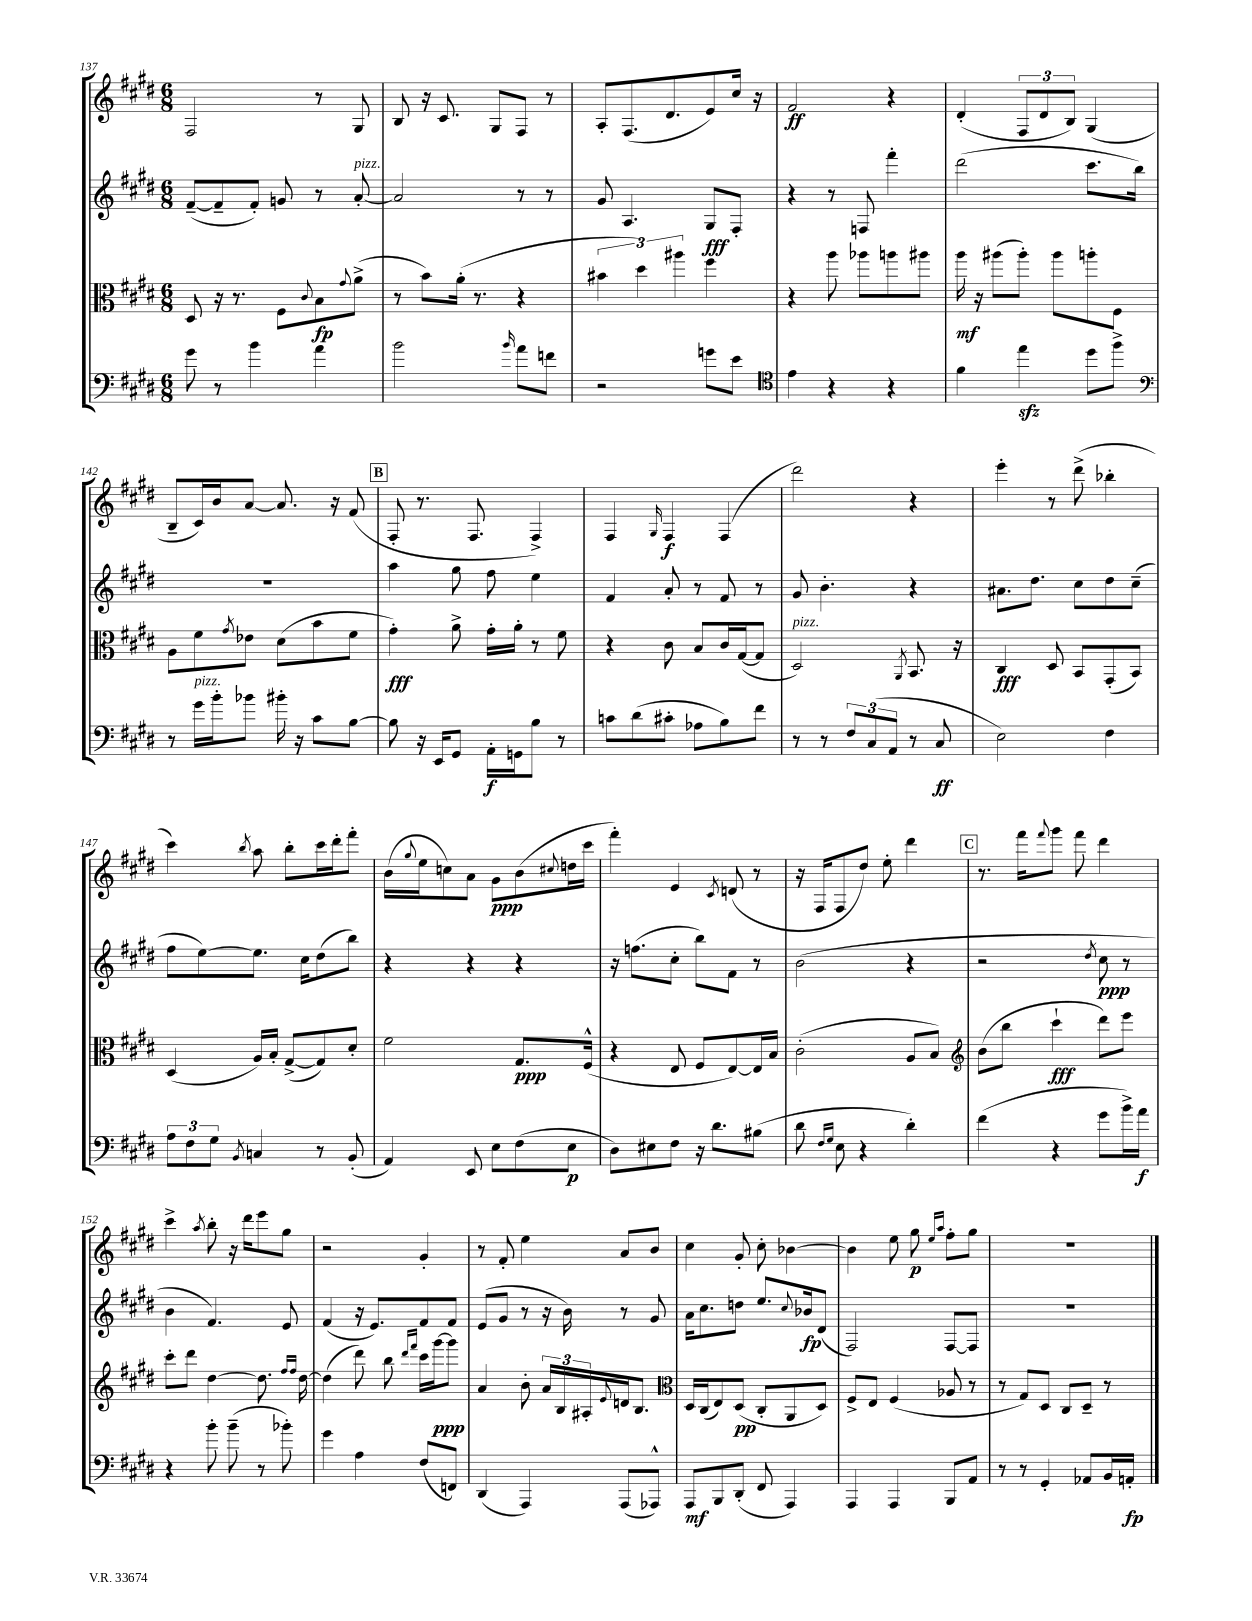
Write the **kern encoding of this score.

**kern	**kern	**kern	**kern
*staff4	*staff3	*staff2	*staff1
*clefF4	*clefC3	*clefG2	*clefG2
*k[f#c#g#d#]	*k[f#c#g#d#]	*k[f#c#g#d#]	*k[f#c#g#d#]
*M6/8	*M6/8	*M6/8	*M6/8
8g#\	8D#/	([8f#~/L	2F#/
8r	16r	8f#~/]	.
.	8.r	.	.
4b\	.	8f#'/J)	.
.	8F#\L	8g/	.
.	8qqc#/	.	.
4a\	8B\	8r	8r
.	8qqg#/	.	.
.	(8a^\J	[8a'/	8G#/
=	=	=	=
2b\	8r	2a/]	8B/
.	8b\L)	.	16r
.	.	.	8.c#/
.	(16a'\Jk	.	.
.	8.r	.	.
.	.	.	8G#/L
16qqb/	.	.	.
8a\L	4r	8r	8F#/J
8f\J	.	8r	8r
=	=	=	=
2r	6b#\	8g#/	8A'/L
.	.	4.A/	(8.F#/
.	6dd#\)	.	.
.	.	.	8.d#/
.	6aa#\	.	.
8g\L	4ff#\	8G#/L	8e/)
8e\J	.	8F#'/J	16cc#/Jk
.	.	.	16r
=	=	=	=
*clefC4	*	*	*
4e\	4r	4r	2f#/
4r	8aa\	8r	.
.	8aa-\L	8F/	.
4r	8aa\	4fff#'\	4r
.	8aa#\J	.	.
=	=	=	=
4f#\	16aa\	(2ddd#\	(4d#'/
.	16r	.	.
.	(8aa#\L	.	.
4ee\	8aa#'\J)	.	12F#/L
.	.	.	12d#/
.	8aa#\L	.	.
.	.	.	12B/J)
8dd#\L	8aa'\	8.ccc#\L	(4G#/
8ff#^\J	8F#\J	.	.
.	.	16bb\Jk)	.
=	=	=	=
*clefF4	*	*	*
8r	8A\L	2.r	8B~/L
16g#\LL	8f#\	.	16c#/L)
16b'\J	.	.	16b/J
.	8qg#/	.	.
8b-\J	8e-\J	.	[8a/J
16b#'\	(8d#\L	.	8.a/]
16r	.	.	.
8c#\L	8b\	.	.
.	.	.	16r
[8B\J	8f#\J	.	(8f#/
=	=	=	=
8B\]	4g#'\)	4aa\	8F#'/
16r	.	.	8.r
16EE/LK	.	.	.
8GG#/J	8a^\	8gg#\	.
.	.	.	8.F#/
16AA'\LL	16g#'\LL	8ff#\	.
16GG\J	16a'\JJ	.	.
8B\J	8r	4ee\	4F#^/)
8r	8f#\	.	.
=	=	=	=
8c\L	4r	4f#/	4F#/
(8d#\	.	.	.
.	.	.	16qqG#/
8c#'\J	8c#\	8a'/	4F#/
8A-\L	8B/L	8r	.
8B\)	16c#/L	8f#/	(4F#/
.	([16G#/J	.	.
8f#\J	8G#/]J	8r	.
=	=	=	=
8r	2D#/)	8g#/	2ddd#\)
8r	.	4.b'\	.
12F#/L	.	.	.
(12C#/	.	.	.
12AA/J	.	.	.
.	8qAA/	.	.
8r	8.BB/	4r	4r
8C#/	.	.	.
.	16r	.	.
=	=	=	=
2E\)	4C#/	8.a#\L	4eee'\
.	.	8.dd#\J	.
.	8D#/	.	8r
.	8BB/L	8cc#\L	(8ddd#^\
4F#\	(8GG#'/	8dd#\	4bb-'\
.	8BB/J)	(8cc#~\J	.
=	=	=	=
12A\L	(4D#/	8ff#\L	4ccc#\)
12F#\	.	.	.
.	.	[8ee\)	.
12G#\J	.	.	.
8qBB/	.	.	8qbb/
4C/	16A/LL)	8.ee\]J	8aa\
.	16B'/JJ	.	.
.	([8G#^/L	.	8bb'\L
.	.	16cc#\LK	.
8r	8G#/])	(8dd#\	16ccc#\L
.	.	.	16ddd#'\J
(8BB'/	8d#'/J	8bb\J)	8fff#'\J
=	=	=	=
4AA/)	2f#\	4r	(16b\LL
.	.	.	8qqgg#/
.	.	.	16ee\J
.	.	.	8cc\)
8EE/	.	4r	8a\J
8E\L	.	.	8g#\L
(8F#\	8.G#/L	4r	(8b\
.	.	.	8qqcc#/
8E\J	.	.	16dd\L
.	(16F#^^/Jk	.	16ccc#\JJ
=	=	=	=
8D#\L)	4r	16r	4fff#'\)
.	.	(8.ff\L	.
8E#\	.	.	.
8F#\J	8E/	8cc#'\J	4e/
16r	8F#/L	8bb\L)	.
8.d#\L	.	.	.
.	.	.	8qc#/
.	[8E/)	8f#\J	(8d/
(8B#\J	16E/]L	8r	8r
.	16B/JJ	.	.
=	=	=	=
8d#\	(2c#'\	(2b\	16r
.	.	.	16F#/LK
16qqF#/LL	.	.	.
16qqG#/JJ	.	.	.
8E\	.	.	8F#/
4r	.	.	8dd#/J)
.	.	.	8ee'\
4d#'\)	8A/L	4r	4ddd#\
.	8B/J)	.	.
=	=	=	=
*	*clefG2	*	*
(4f#\	(8b\L	2r	8.r
.	8bb\J	.	.
.	.	.	16fff#\LK
.	.	.	8qqfff#/
4r	4ccc#`\	.	8ggg#\J
.	.	.	8fff#\
.	.	8qdd#/	.
8g#\L	8ddd#\L)	8cc#\	4ddd#\
16b^\L)	8eee\J	8r	.
16a\JJ	.	.	.
=	=	=	=
4r	8ccc#'\L	4b\	4ccc#^\
.	8ddd#\J	.	.
.	.	.	8qaa/
8b'\	[4dd#\	4.f#/)	8bb'\
(8b~\	.	.	16r
.	.	.	16ddd#\LK
8r	8.dd#\]	.	8eee\
8b-'\)	.	8e/	8gg#\J
.	16qqff#/LL	.	.
.	16qqff#/JJ	.	.
.	[16dd#\	.	.
=	=	=	=
4g#\	(4dd#\]	(4f#/	2r
4A\	8ddd#\)	16r	.
.	.	8.e/L)	.
.	8bb\	.	.
.	16qqddd#/LL	.	.
.	16qqfff#/JJ	.	.
(8F#/L	16ccc#\LL	8f#/	4g#'/
.	[16ggg#\J	.	.
8FF/J)	8ggg#\]J	8f#/J	.
=	=	=	=
(4DD#/	4a/	(8e/L	8r
.	.	8g#/J	8f#'/
4AAA/)	8b'\	8r	4ee\
.	24a/LL	16r	.
.	24B/	.	.
.	.	16b\)	.
.	24A#'/	.	.
.	8qqe/	.	.
(8AAA/L	16d/J	8r	8a/L
.	8.B/J	.	.
8AAA-^^/J)	.	8g#/	8b/J
=	=	=	=
*	*clefC3	*	*
8AAA/L	16D#/LL	16a\LK	4cc#\
.	(16C#/J	8.cc#\	.
8BBB/	8E/)	.	.
(8DD#'/J	(8D#/J	8dd\J	8g#'/
8FF#/	8C#'/L	8.ee/L	8cc#'\
4AAA/)	8AA/	.	[4b-\
.	.	8qqcc#/	.
.	.	16b-/k	.
.	8D#/J)	(8d#/J	.
=	=	=	=
4AAA/	8F#^/L	2F#/)	4b-\]
.	8E/J	.	.
4AAA/	(4F#/	.	8ee\
.	.	.	8gg#\
.	.	.	16qqee/LL
.	.	.	16qqaa/JJ
8BBB/L	8A-/	[8F#/L	8ff#'\L
8AA/J	8r	8F#/]J	8gg#\J
=	=	=	=
8r	8r	2.r	2.r
8r	8G#/L)	.	.
4GG#'/	8D#/J	.	.
.	8C#/L	.	.
8AA-/L	8D#~/J	.	.
16BB/L	8r	.	.
16AA'/JJ	.	.	.
==	==	==	==
*-	*-	*-	*-
